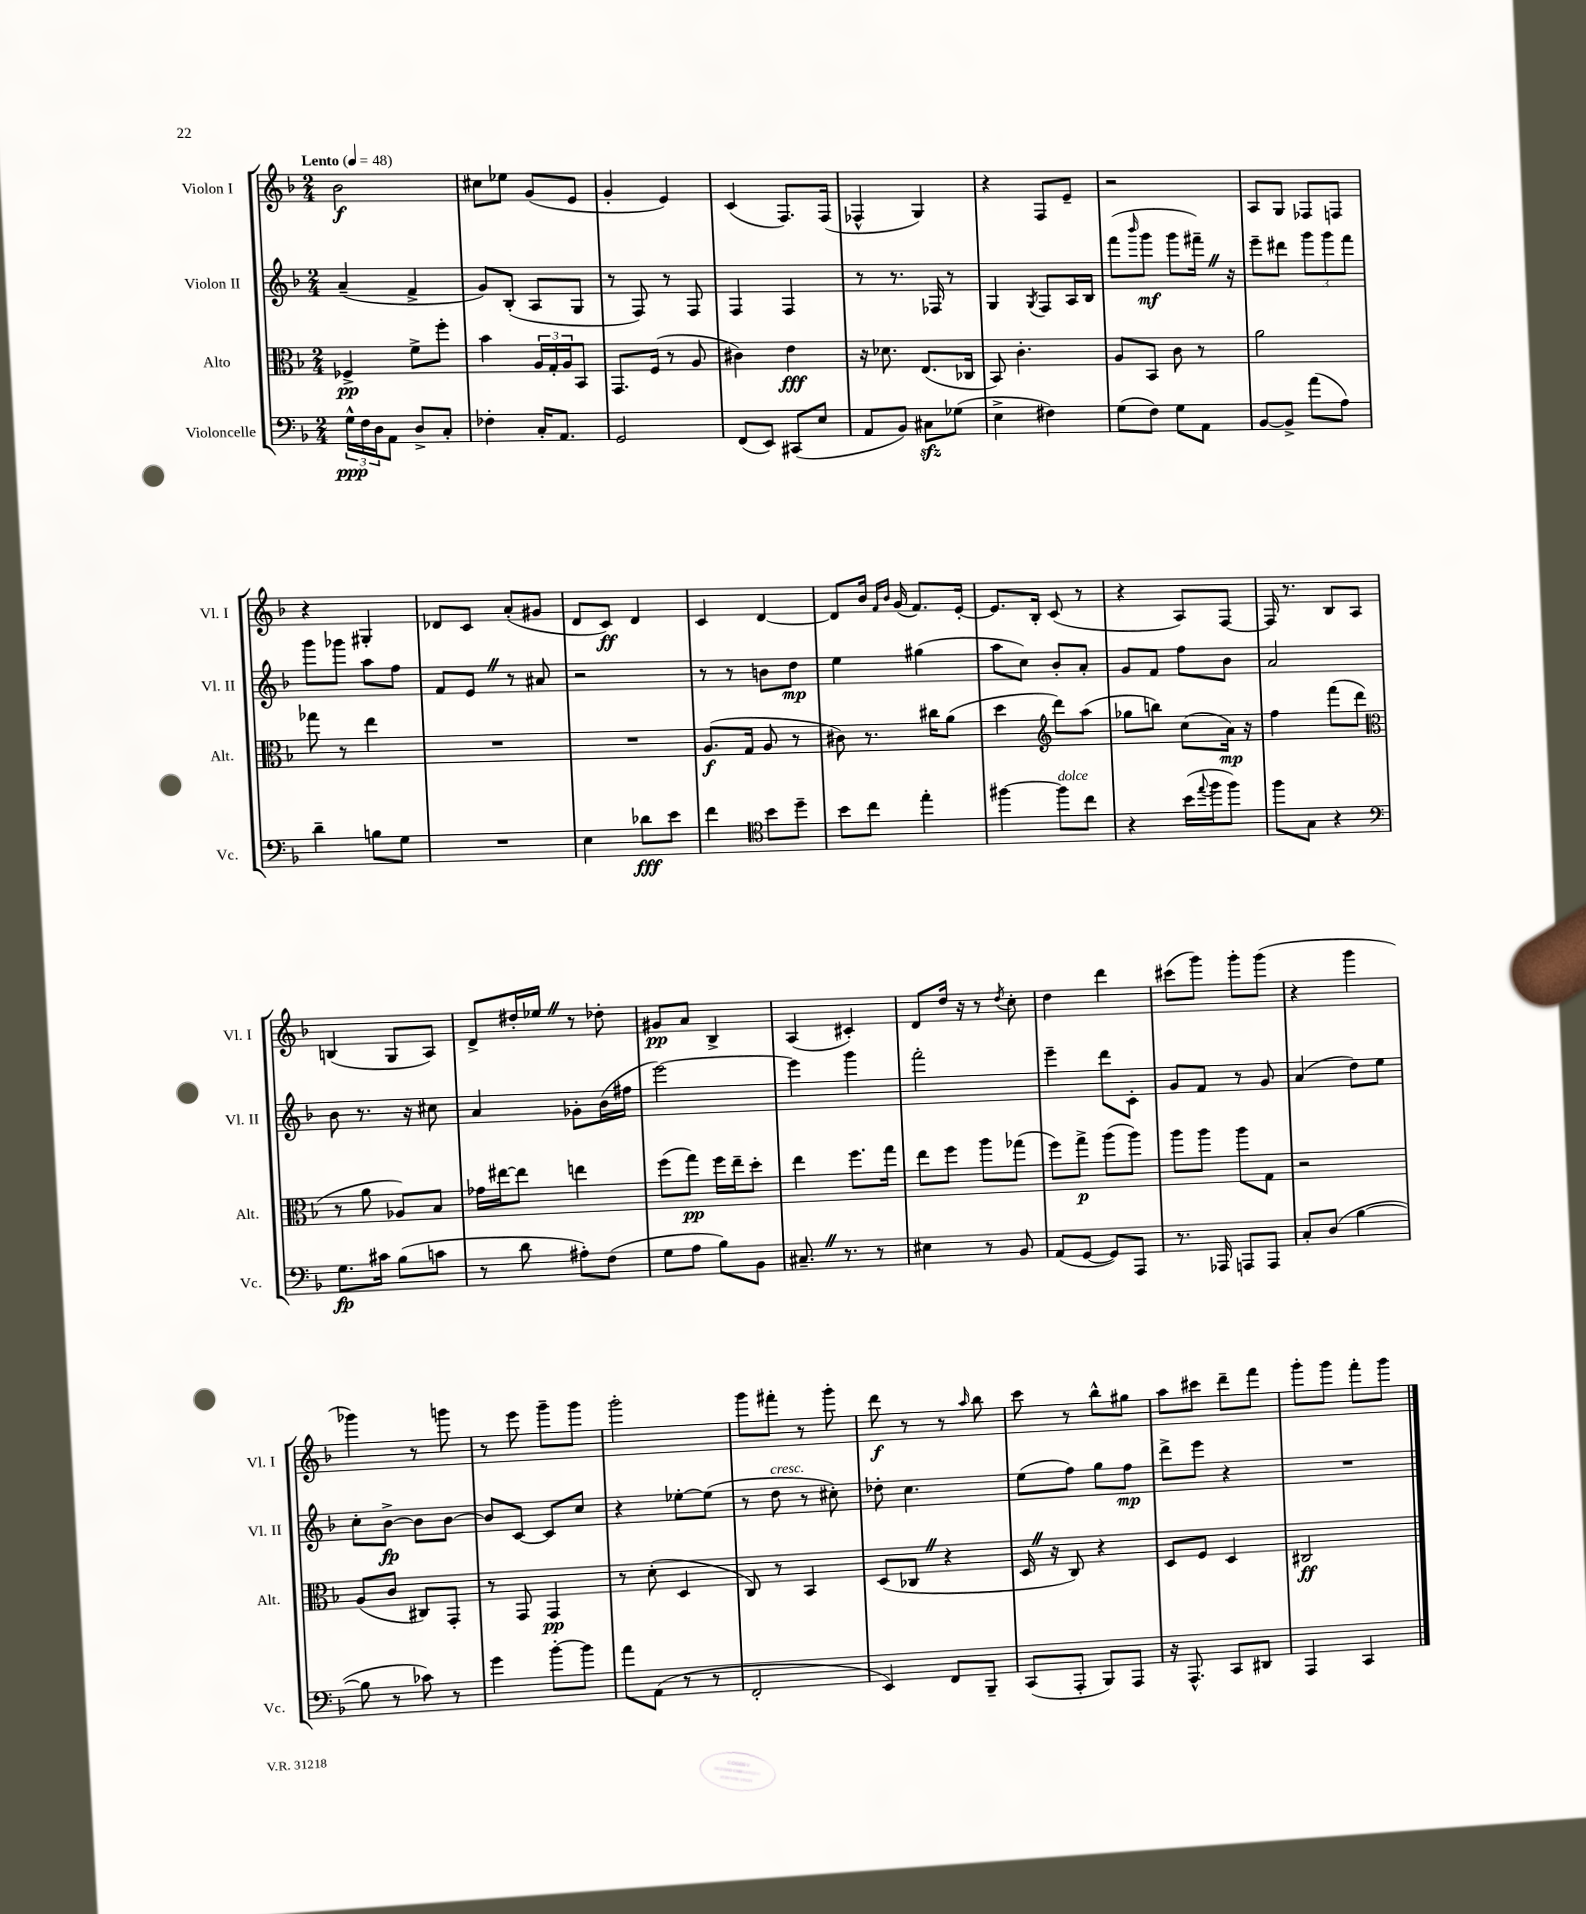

**kern	**kern	**kern	**kern
*staff4	*staff3	*staff2	*staff1
*clefF4	*clefC3	*clefG2	*clefG2
*k[b-]	*k[b-]	*k[b-]	*k[b-]
*M2/4	*M2/4	*M2/4	*M2/4
*MM48	*MM48	*MM48	*MM48
24G^^	4F-^	(4a~	2b-
24F	.	.	.
24D	.	.	.
8AA	.	.	.
8D^	8f^	4f^	.
8C'	8ff'	.	.
=	=	=	=
4F-'	4b-	8g)	8cc#
.	.	(8B-'	8ee-
16C'	24A	8A	(8g
.	24G'	.	.
8.AA	.	.	.
.	24A	.	.
.	8BB-	8G	8e
=	=	=	=
2GG	8.GG	8r	4g'
.	.	8F)	.
.	(16F	.	.
.	8r	8r	4e)
.	8A	8F	.
=	=	=	=
(8FF	4c#)	4F	(4c
8EE)	.	.	.
(8CC#	4e	4F	8.F)
8E	.	.	.
.	.	.	(16F
=	=	=	=
8AA	16r	8r	4F-^^
.	8.d-	.	.
8BB-)	.	8.r	.
8C#	(8.E	.	4G)
.	.	16F-	.
(8G-	.	8r	.
.	16C-	.	.
=	=	=	=
4E^	8BB-)	4G	4r
.	4.c'	.	.
.	.	8qG	.
4F#)	.	8F	8F
.	.	16A	8e~
.	.	16B-	.
=	=	=	=
(8G	8A	(8fff	2r
.	.	16qqbbb-	.
8F)	8BB-	8ggg	.
8G	8c	8ggg	.
8AA	8r	16fff#~)	.
.	.	16r	.
=	=	=	=
[8BB-	2a	8eee~	8A
8BB-^]	.	8ddd#	8G
(8a	.	12ggg	8F-
.	.	12ggg	.
8A)	.	.	8F
.	.	12fff	.
=	=	=	=
4d~	8gg-	8ggg	4r
.	8r	8ggg-	.
8B	4ee	8aa	4G#'
8G	.	8ff	.
=	=	=	=
2r	2r	8f	8d-
.	.	8e	8c
.	.	8r	(8a'
.	.	8a#	8g#
=	=	=	=
4E	2r	2r	8d
.	.	.	8c)
8d-	.	.	4d
8e	.	.	.
=	=	=	=
4f	(8.A	8r	4c
.	.	8r	.
.	16G	.	.
*clefC4	*	*	*
8b-	8A	8b	[4d
8dd~	8r	8dd	.
=	=	=	=
8b-	8c#)	4ee	8d]
8cc	8.r	.	16b-
.	.	.	16qqf
.	.	.	16qqb-
.	.	.	(16g
4ee'	.	(4gg#	8.f)
.	16cc#	.	.
.	(8a	.	.
.	.	.	[16e'
=	=	=	=
[4ff#	4dd	8aa	8.e]
.	.	8cc)	.
.	.	.	16B-'
*	*clefG2	*	*
8ff#]	8ddd)	8b-'	(8c
8cc	(8aa	8a'	8r
=	=	=	=
4r	8gg-	8g	4r
.	8bb)	8f	.
(16b-	(8cc	8ff	8A)
8qqee	.	.	.
16ff	.	.	.
8ff)	16a)	8b-	[8F
.	16r	.	.
=	=	=	=
8ff	4ff	2a	16F]
.	.	.	8.r
8G	.	.	.
4r	(8fff	.	8B-
.	8ddd	.	8A
=	=	=	=
*clefF4	*clefC3	*	*
8.G	8r	8b-	(4B
.	8a	8.r	.
16c#	.	.	.
(8B-	8A-)	.	8G
.	.	16r	.
8c	8B-	8cc#	8A)
=	=	=	=
8r	16g-	4a	8d^
.	[16ee#	.	.
8d	8ee#]	.	16dd#'
.	.	.	16ee-
8A#')	4ee	8g-'	8r
(8F	.	(16b-	8dd-'
.	.	16ff#	.
=	=	=	=
8G	(8ff	[2eee)	8g#
8A	8gg)	.	8a
8B-)	16ff	.	4B-^
.	16ee~	.	.
8BB-	8dd'	.	.
=	=	=	=
8.C#~	4ee	4eee]	(4A
8.r	.	.	.
.	8.ff	4ggg	4c#')
8r	.	.	.
.	16gg	.	.
=	=	=	=
4E#	8ee	2fff'	8d
.	8ff	.	16dd
.	.	.	16r
8r	8aa	.	8r
.	.	.	8qdd
8BB-	(8gg-	.	8cc'
=	=	=	=
(8AA	8ff)	4eee~	4dd
[8GG	8gg^	.	.
8GG])	(8aa	8ddd	4ddd
8AAA	8aa)	8c'	.
=	=	=	=
8.r	8aa	8g	(8ccc#
.	8aa	8f	8ggg)
16AAA-	.	.	.
8AAA	8aa	8r	8ggg'
8AAA	8G	8g	(8ggg
=	=	=	=
8C'	2r	(4a	4r
(8D	.	.	.
[4B-	.	8dd)	4ggg
.	.	8ee	.
=	=	=	=
8B-]	(8A	8cc'	4ggg-)
8r	8c	[8b-^	.
8c-)	8C#)	8b-]	8r
8r	8GG'	[8b-	8ggg
=	=	=	=
4g	8r	8b-]	8r
.	8GG	[8c	8eee
[8b-'	4GG	8c]	8ggg~
8b-]	.	8cc	8ggg
=	=	=	=
8a	8r	4r	2ggg'
(8AA	(8d'	.	.
8r	4D	[8ee-'	.
8r	.	(8ee-]	.
=	=	=	=
2FF'	8C)	8r	8ggg
.	8r	8dd	8fff#'
.	4BB-	8r	8r
.	.	8cc#')	8ggg'
=	=	=	=
4EE)	(8D	8dd-'	8ddd
.	8C-	4.cc	8r
8FF	4r	.	8r
.	.	.	16qqaa
8BBB-~	.	.	8bb-
=	=	=	=
(8CC	16D	(8ee	8ccc
.	16r	.	.
8AAA'	8C)	8ff)	8r
8BBB-)	4r	8gg	8bb-^^
8AAA	.	8ff	8gg#
=	=	=	=
16r	8D	8ddd^	8aa
8.AAA^^	.	.	.
.	8F	8eee	8ccc#
8CC	4D	4r	8ddd~
8DD#	.	.	8fff
=	=	=	=
4AAA	2C#	2r	8ggg'
.	.	.	8ggg
4CC	.	.	8fff'
.	.	.	8ggg
==	==	==	==
*-	*-	*-	*-
